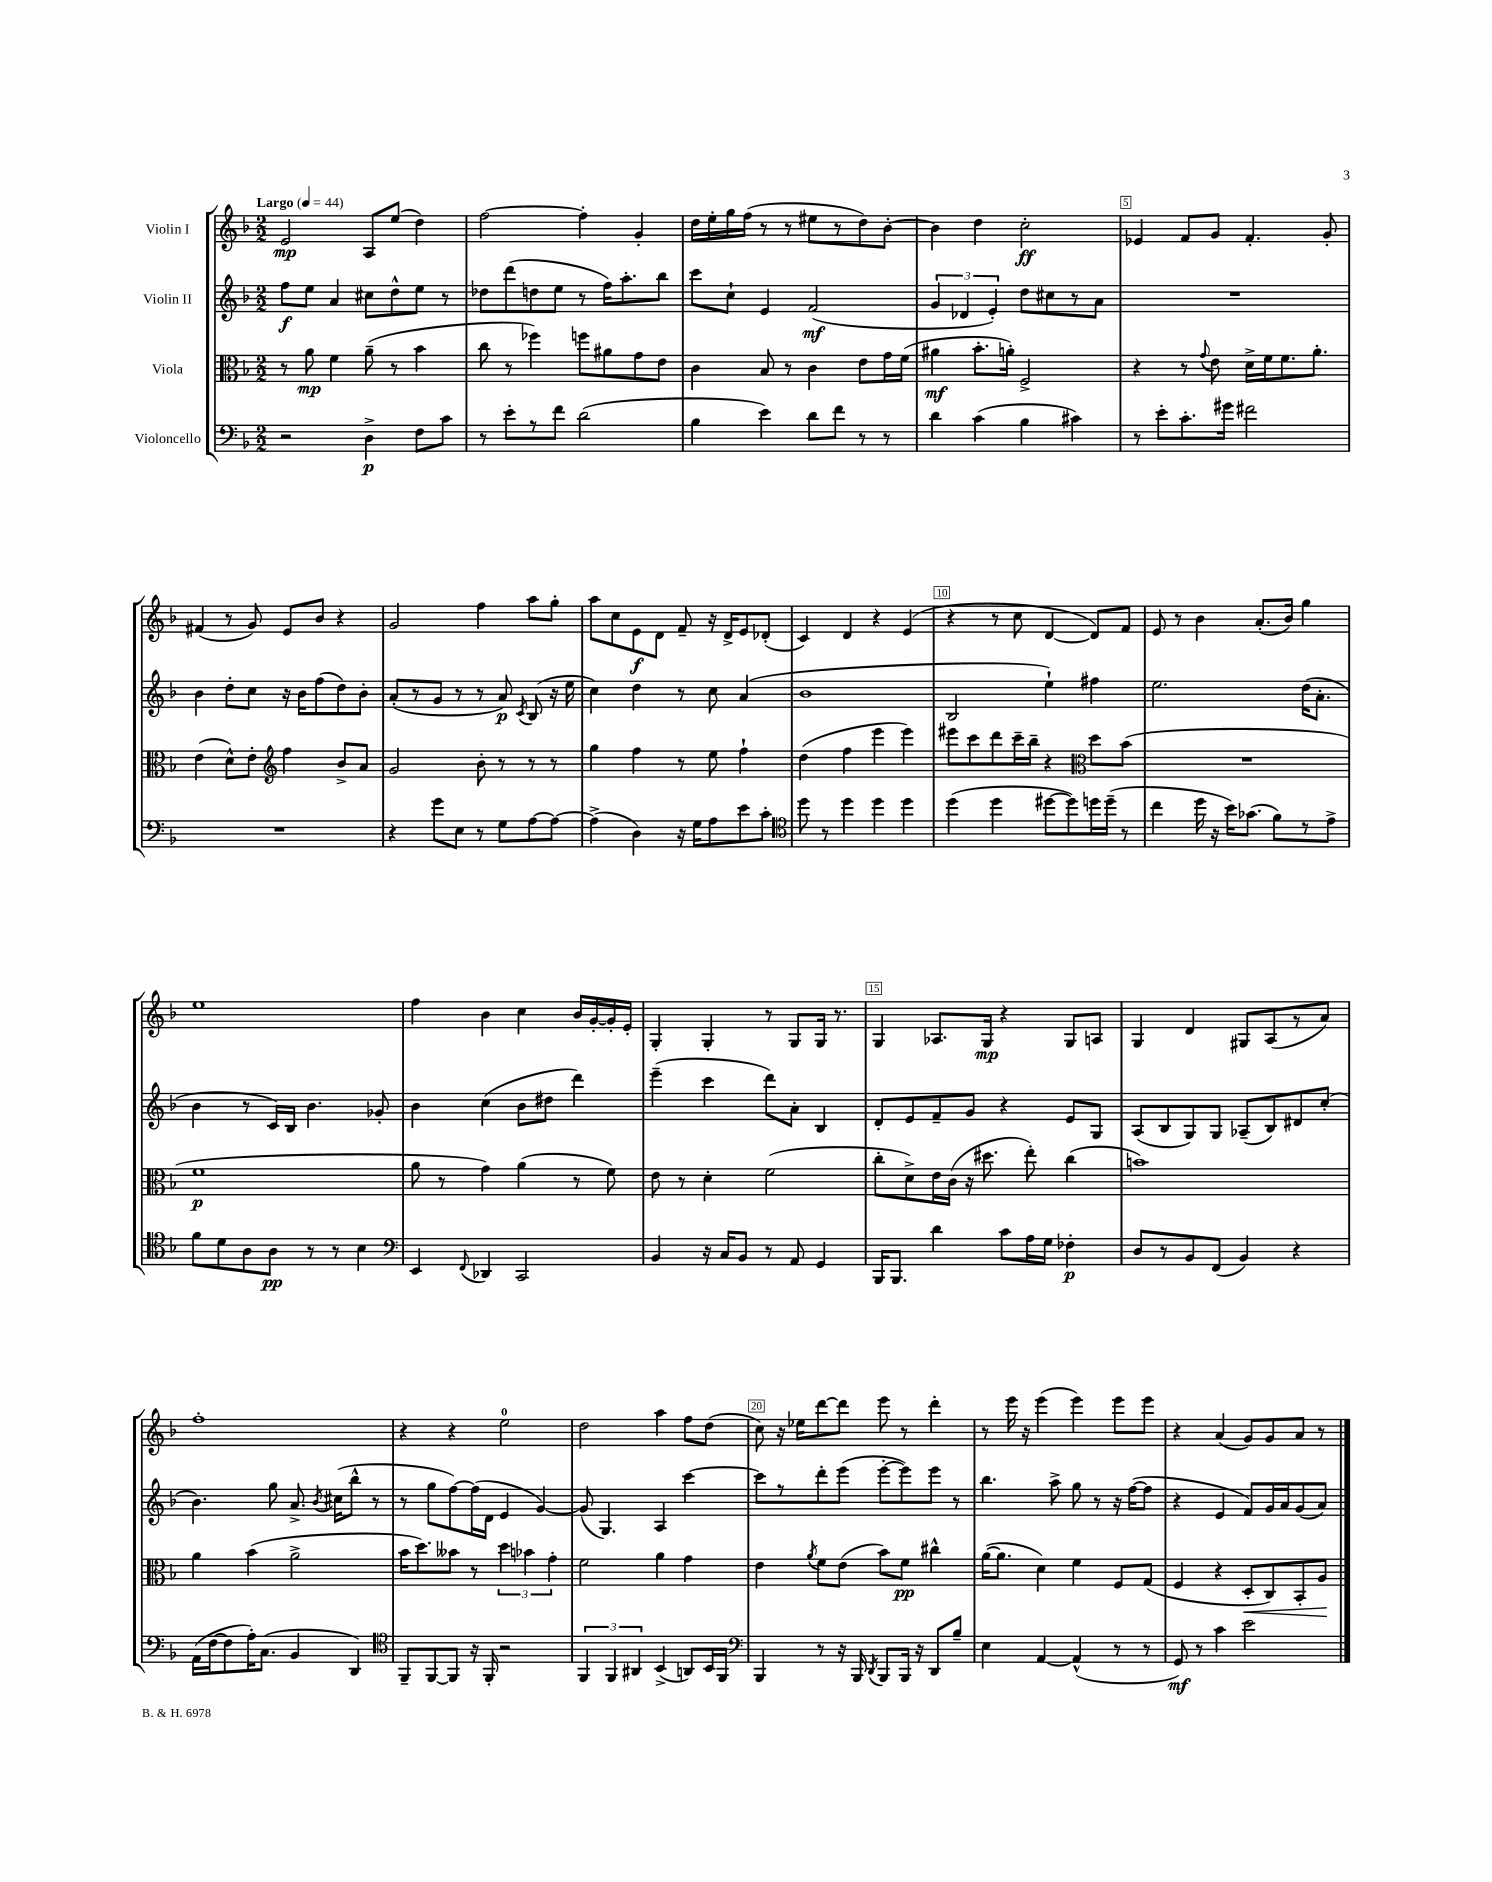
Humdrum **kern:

**kern	**kern	**kern	**kern
*staff4	*staff3	*staff2	*staff1
*clefF4	*clefC3	*clefG2	*clefG2
*k[b-]	*k[b-]	*k[b-]	*k[b-]
*M2/2	*M2/2	*M2/2	*M2/2
*MM44	*MM44	*MM44	*MM44
2r	8r	8ff	2e
.	8a	8ee	.
.	4f	4a	.
4D^	(8a~	8cc#	8A
.	8r	8dd^^	(8ee
8F	4b-	8ee	4dd)
8c	.	8r	.
=	=	=	=
8r	8cc	8dd-	[2ff
8e'	8r	(8ddd	.
8r	4ff-)	8dd	.
8f	.	8ee	.
(2d	8ff	8r	4ff']
.	8a#	16ff)	.
.	.	8.aa'	.
.	8g	.	4g'
.	8e	8bb-	.
=	=	=	=
4B-	4c	8ccc	16dd
.	.	.	16ee'
.	.	8cc`	16gg
.	.	.	(16ff
4e)	8B-	4e	8r
.	8r	.	8r
8d	4c	(2f	8ee#
8f	.	.	8r
8r	8e	.	8dd)
8r	16g	.	[8b-'
.	(16f	.	.
=	=	=	=
4d	4a#	6g	4b-]
.	.	6d-	.
(4c	8.b-'	.	4dd
.	.	6e')	.
.	16a')	.	.
4B-	2F^	8dd	2cc'
.	.	8cc#	.
4c#)	.	8r	.
.	.	8a	.
=	=	=	=
8r	4r	1r	4e-
8e'	.	.	.
8.c'	8r	.	8f
.	8qqg	.	.
.	8e	.	8g
16g#	.	.	.
2f#	16d^	.	4.f'
.	16f	.	.
.	8.f	.	.
.	8.a'	.	.
.	.	.	8g'
=	=	=	=
1r	(4e	4b-	(4f#
.	8d^^)	8dd'	8r
.	8e'	8cc	8g)
*	*clefG2	*	*
.	4ff	16r	8e
.	.	16b-	.
.	.	(8ff	8b-
.	8b-^	8dd)	4r
.	8a	8b-'	.
=	=	=	=
4r	2g	(8a'	2g
.	.	8r	.
8g	.	8g	.
8E	.	8r	.
8r	8b-'	8r	4ff
8G	8r	8a)	.
.	.	8qc	.
[8A	8r	(8B-	8aa
8A_	8r	16r	8gg'
.	.	16ee	.
=	=	=	=
(4A^]	4gg	4cc)	8aa
.	.	.	8cc
4D)	4ff	4dd	8e
.	.	.	8d
16r	8r	8r	8f~
16G	.	.	.
8A	8ee	8cc	16r
.	.	.	16d^
8e	4ff`	(4a	8e
8c'	.	.	(8d-'
=	=	=	=
*clefC4	*	*	*
8dd	(4dd	1b-	4c)
8r	.	.	.
4dd	4ff	.	4d
4dd	4eee	.	4r
4dd	4eee)	.	(4e
=	=	=	=
(4dd	8eee#	2B-	4r
.	8ccc	.	.
4dd	8ddd	.	8r
.	16ccc~	.	8cc
.	16bb-~	.	.
[8dd#	4r	4ee`)	[4d
8dd#])	.	.	.
*	*clefC3	*	*
16dd	8dd	4ff#	8d])
(16dd~	.	.	.
8r	(8b-	.	8f
=	=	=	=
4cc	1r	2.ee	8e
.	.	.	8r
16dd	.	.	4b-
16r	.	.	.
16b-)	.	.	.
(8.g-	.	.	.
.	.	.	(8.a'
8f)	.	.	.
.	.	.	16b-)
8r	.	(16dd	4gg
.	.	8.a'	.
8e^	.	.	.
=	=	=	=
8f	1f	4b-	1ee
8d	.	.	.
8A	.	8r	.
8A	.	16c)	.
.	.	16B-	.
8r	.	4.b-	.
8r	.	.	.
4B-	.	.	.
.	.	8g-'	.
=	=	=	=
*clefF4	*	*	*
4EE	8a	4b-	4ff
.	8r	.	.
8qqFF	.	.	.
4DD-	4g)	(4cc	4b-
2CC	(4a	8b-	4cc
.	.	8dd#	.
.	8r	4ddd)	16b-
.	.	.	[16g'
.	8f)	.	16g']
.	.	.	16e'
=	=	=	=
4BB-	8e	(4eee~	4G'
.	8r	.	.
16r	4d'	4ccc	4G'
16C	.	.	.
8BB-	.	.	.
8r	(2f	8ddd)	8r
8AA	.	8a'	8G
4GG	.	4B-	16G
.	.	.	8.r
=	=	=	=
16BBB-	8cc'	8d'	4G
8.BBB-	.	.	.
.	8d^)	8e	.
4d	16e	8f~	8.A-
.	(16c	.	.
.	16r	8g	.
.	8.dd#	.	16G
8c	.	4r	4r
16A	8ee')	.	.
16G	.	.	.
4F-'	(4cc	8e	8G
.	.	8G	8A
=	=	=	=
8D	1b)	(8A	4G
8r	.	8B-	.
8BB-	.	8G)	4d
(8FF	.	8G	.
4BB-)	.	(8A-~	8G#
.	.	8B-)	(8A
4r	.	8d#	8r
.	.	(8cc'	8a)
=	=	=	=
(16AA	4a	4.b-)	1ff'
[16F	.	.	.
8F]	.	.	.
16A')	(4b-	.	.
(8.C	.	.	.
.	.	8gg	.
4BB-	2a^	8.a^	.
.	.	8qb-	.
.	.	(16cc#	.
4DD)	.	8bb-^^	.
.	.	8r	.
=	=	=	=
*clefC4	*	*	*
8FF~	16b-	8r	4r
.	8.dd)	.	.
[8FF	.	8gg	.
8FF]	8b--	[8ff)	4r
16r	8r	(16ff]	.
16FF'	.	16d	.
2r	6dd	4e	2ee
.	6b-	.	.
.	.	[4g)	.
.	6g'	.	.
=	=	=	=
6FF	2f	(8g]	2dd
.	.	4.G)	.
6FF	.	.	.
6AA#	.	.	.
(4BB-^	4a	4A	4aa
8AA)	4g	[4ccc	8ff
16BB-	.	.	(8dd
16FF	.	.	.
=	=	=	=
*clefF4	*	*	*
4BBB-	4e	8ccc]	8cc)
.	.	8r	16r
.	.	.	16ee-
.	8qa	.	.
8r	8f	8ddd'	[8ddd
16r	(8e	(8eee	8ddd]
16BBB-	.	.	.
8qDD	.	.	.
8BBB-	8b-)	[8eee'	8eee
16BBB-	8f	8eee])	8r
16r	.	.	.
8DD	4cc#^^	8eee	4ddd'
8B-~	.	8r	.
=	=	=	=
4E	([16a	4.bb-	8r
.	8.a]	.	.
.	.	.	16eee
.	.	.	16r
[4AA	4d)	.	(4eee
.	.	8aa^	.
(4AA^^]	4f	8gg	4eee)
.	.	8r	.
8r	8F	16r	8eee
.	.	([16ff	.
8r	(8G	8ff]	8eee
=	=	=	=
8GG)	4F	4r	4r
8r	.	.	.
4c	4r	4e	(4a
2e	8D'	8f)	8g)
.	8C)	16g	8g
.	.	16a	.
.	8BB-'	(8g	8a
.	8A	8a)	8r
==	==	==	==
*-	*-	*-	*-
